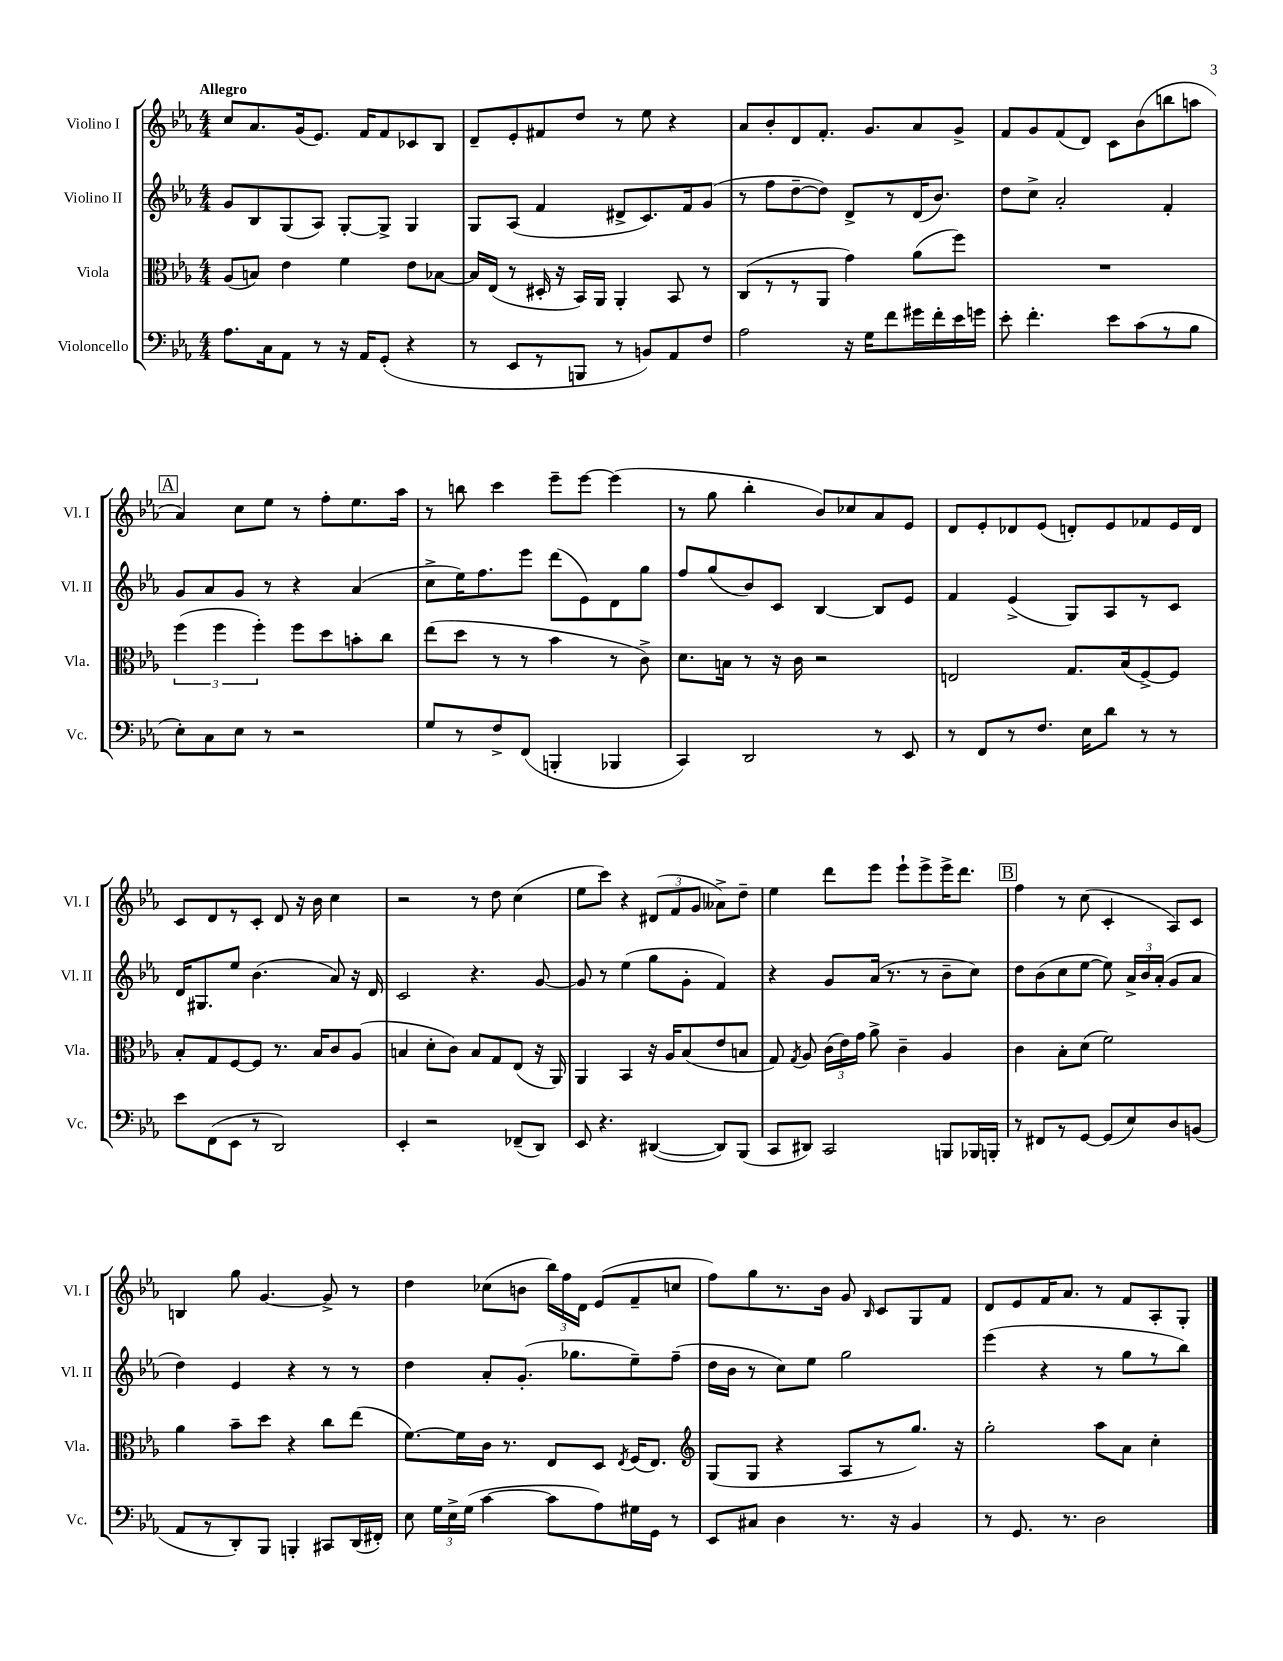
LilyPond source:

<<
\new StaffGroup <<
\new Staff = "s0" \with { instrumentName = "Violino I" shortInstrumentName = "Vl. I" } {
    \clef treble \key ees \major \numericTimeSignature \time 4/4 \tempo "Allegro"
    \autoBeamOff c''8[ aes'8. g'16( ees'8.]) f'16[ f'8 ces'8 bes8] |
    d'8[-- ees'8-. fis'8 d''8] r8 ees''8 r4 |
    aes'8[ bes'8-. d'8 f'8.]-. g'8.[ aes'8 g'8]-> |
    f'8[ g'8 f'8( d'8]) c'8[ bes'8( b''8 a''8] |
    \mark \markup { \box "A" } aes'4) c''8[ ees''8] r8 f''8[-. ees''8. aes''16] |
    r8 b''8 c'''4 ees'''8[-- ees'''8]~ ees'''4( |
    r8 g''8 bes''4-. bes'8[) ces''8 aes'8 ees'8] |
    d'8[ ees'8-. des'8 ees'8]( d'8[-.) ees'8 fes'8 ees'16 d'16] |
    c'8[ d'8 r8 c'8]-. d'8 r16 bes'16 c''4 |
    r2 r8 d''8 c''4( |
    ees''8[ c'''8]) r4 \tuplet 3/2 { dis'8[( f'8 g'8] } aeses'8[->) d''8]-- |
    ees''4 d'''8[ ees'''8] ees'''8[-! ees'''8-> ees'''16-> d'''8.] |
    \mark \markup { \box "B" } f''4 r8 c''8( c'4-. aes8[) c'8] |
    b4 g''8 g'4.~ g'8-> r8 |
    d''4 ces''8[( b'8] \tuplet 3/2 { bes''16[) f''16 d'16] } ees'8[( f'8-- c''8] |
    f''8[) g''8 r8. bes'16] g'8 \grace { bes16 } c'8[ g8 f'8] |
    d'8[ ees'8 f'16 aes'8.] r8 f'8[ aes8-. g8]-. \bar "|." |
}
\new Staff = "s1" \with { instrumentName = "Violino II" shortInstrumentName = "Vl. II" } {
    \clef treble \key ees \major \numericTimeSignature \time 4/4
    \autoBeamOff g'8[ bes8 g8( aes8]) g8[~-. g8]-> g4 |
    g8[ aes8]( f'4 dis'8[-> c'8.) f'16 g'8]( |
    r8 f''8[ d''8~-- d''8]) d'8[-> r8 d'16( bes'8.]) |
    d''8[ c''8]-> aes'2-. f'4-. |
    \mark \markup { \box "A" } g'8[ aes'8 g'8] r8 r4 aes'4( |
    c''8[-> ees''16) f''8. ees'''8] d'''8[( ees'8) d'8 g''8] |
    f''8[ g''8( bes'8) c'8] bes4~ bes8[ ees'8] |
    f'4 ees'4->( g8[) aes8 r8 c'8] |
    d'16[ gis8. ees''8] bes'4.( aes'8) r16 d'16 |
    c'2 r4. g'8~ |
    g'8 r8 ees''4( g''8[ g'8]-. f'4) |
    r4 g'8[ aes'16]( r8. r8 bes'8[-- c''8]) |
    \mark \markup { \box "B" } d''8[ bes'8( c''8 ees''8]~ ees''8) \tuplet 3/2 { aes'16[-> bes'16 aes'16]-.( } g'8[ aes'8] |
    d''4) ees'4 r4 r8 r8 |
    d''4 aes'8[-. g'8.]-.( ges''8.[ ees''8--) f''8]--( |
    d''16[ bes'16] r8 c''8[) ees''8] g''2 |
    ees'''4( r4 r8 g''8[ r8 bes''8]) \bar "|." |
}
\new Staff = "s2" \with { instrumentName = "Viola" shortInstrumentName = "Vla." } {
    \clef alto \key ees \major \numericTimeSignature \time 4/4
    \autoBeamOff aes8[( b8]) ees'4 f'4 ees'8[ bes8]~ |
    bes16[ ees16]( r8 dis16-. r16 bes,16[) aes,16] aes,4-. bes,8 r8 |
    c8[( r8 r8 aes,8] g'4) aes'8[( f''8]) |
    R1 |
    \mark \markup { \box "A" } \tuplet 3/2 { f''4( f''4 f''4-.) } f''8[ d''8 b'8-. c''8] |
    ees''8[( d''8] r8 r8 bes'4 r8 c'8->) |
    d'8.[ b16] r8 r16 c'16 r2 |
    e2 g8.[ bes16( f8~->) f8] |
    bes8[-. g8 f8~ f8] r8. bes16[ c'8 aes8]( |
    b4 d'8[-. c'8]) b8[ g8 ees8]( r16 aes,16) |
    aes,4 bes,4 r16 aes16[ bes8( ees'8 b8] |
    g8) \acciaccatura { g8 } aes8 \tuplet 3/2 { c'16[( ees'16) g'16] } aes'8-> c'4-- aes4 |
    \mark \markup { \box "B" } c'4 bes8[-. d'8]( f'2) |
    aes'4 bes'8[-- d''8] r4 c''8[ ees''8]( |
    f'8.[~) f'16 c'16] r8. ees8[ d8] \acciaccatura { ees8 } f16[( ees8.]) |
    \clef treble g8[( g8] r4 aes8[ r8 g''8.]) r16 |
    g''2-. aes''8[ aes'8] c''4-. \bar "|." |
}
\new Staff = "s3" \with { instrumentName = "Violoncello" shortInstrumentName = "Vc." } {
    \clef bass \key ees \major \numericTimeSignature \time 4/4
    \autoBeamOff aes8.[ c16 aes,8] r8 r16 aes,16[ g,8]-.( r4 |
    r8 ees,8[ r8 b,,8] r8 b,8[) aes,8 f8] |
    aes2 r16 g16[ f'8 gis'16 f'16-. ees'16 g'16] |
    ees'8-. f'4.-. ees'8[ c'8( r8 bes8] |
    \mark \markup { \box "A" } ees8[-.) c8 ees8] r8 r2 |
    g8[ r8 f8-> f,8]( b,,4-. bes,,4 |
    c,4) d,2 r8 ees,8 |
    r8 f,8[ r8 f8.] ees16[ d'8] r8 r8 |
    ees'8[ f,8( ees,8] r8 d,2) |
    ees,4-. r2 fes,8[--( d,8]) |
    ees,8 r4. dis,4~( dis,8[) bes,,8]( |
    c,8[ dis,8]) c,2 b,,8[ bes,,16 b,,16]-. |
    \mark \markup { \box "B" } r8 fis,8[ r8 g,8]~ g,8[( ees8) d8 b,8]( |
    aes,8[ r8 d,8-.) bes,,8] b,,4-. cis,8[ d,16( fis,16]-.) |
    ees8 \tuplet 3/2 { g16[ ees16-> g16]( } c'4~ c'8[ aes8) gis16 g,16] r8 |
    ees,8[ cis8] d4 r8. r16 bes,4 |
    r8 g,8. r8. d2 \bar "|." |
}
>>
>>
\layout { \context { \Score \remove "Bar_number_engraver" } }
